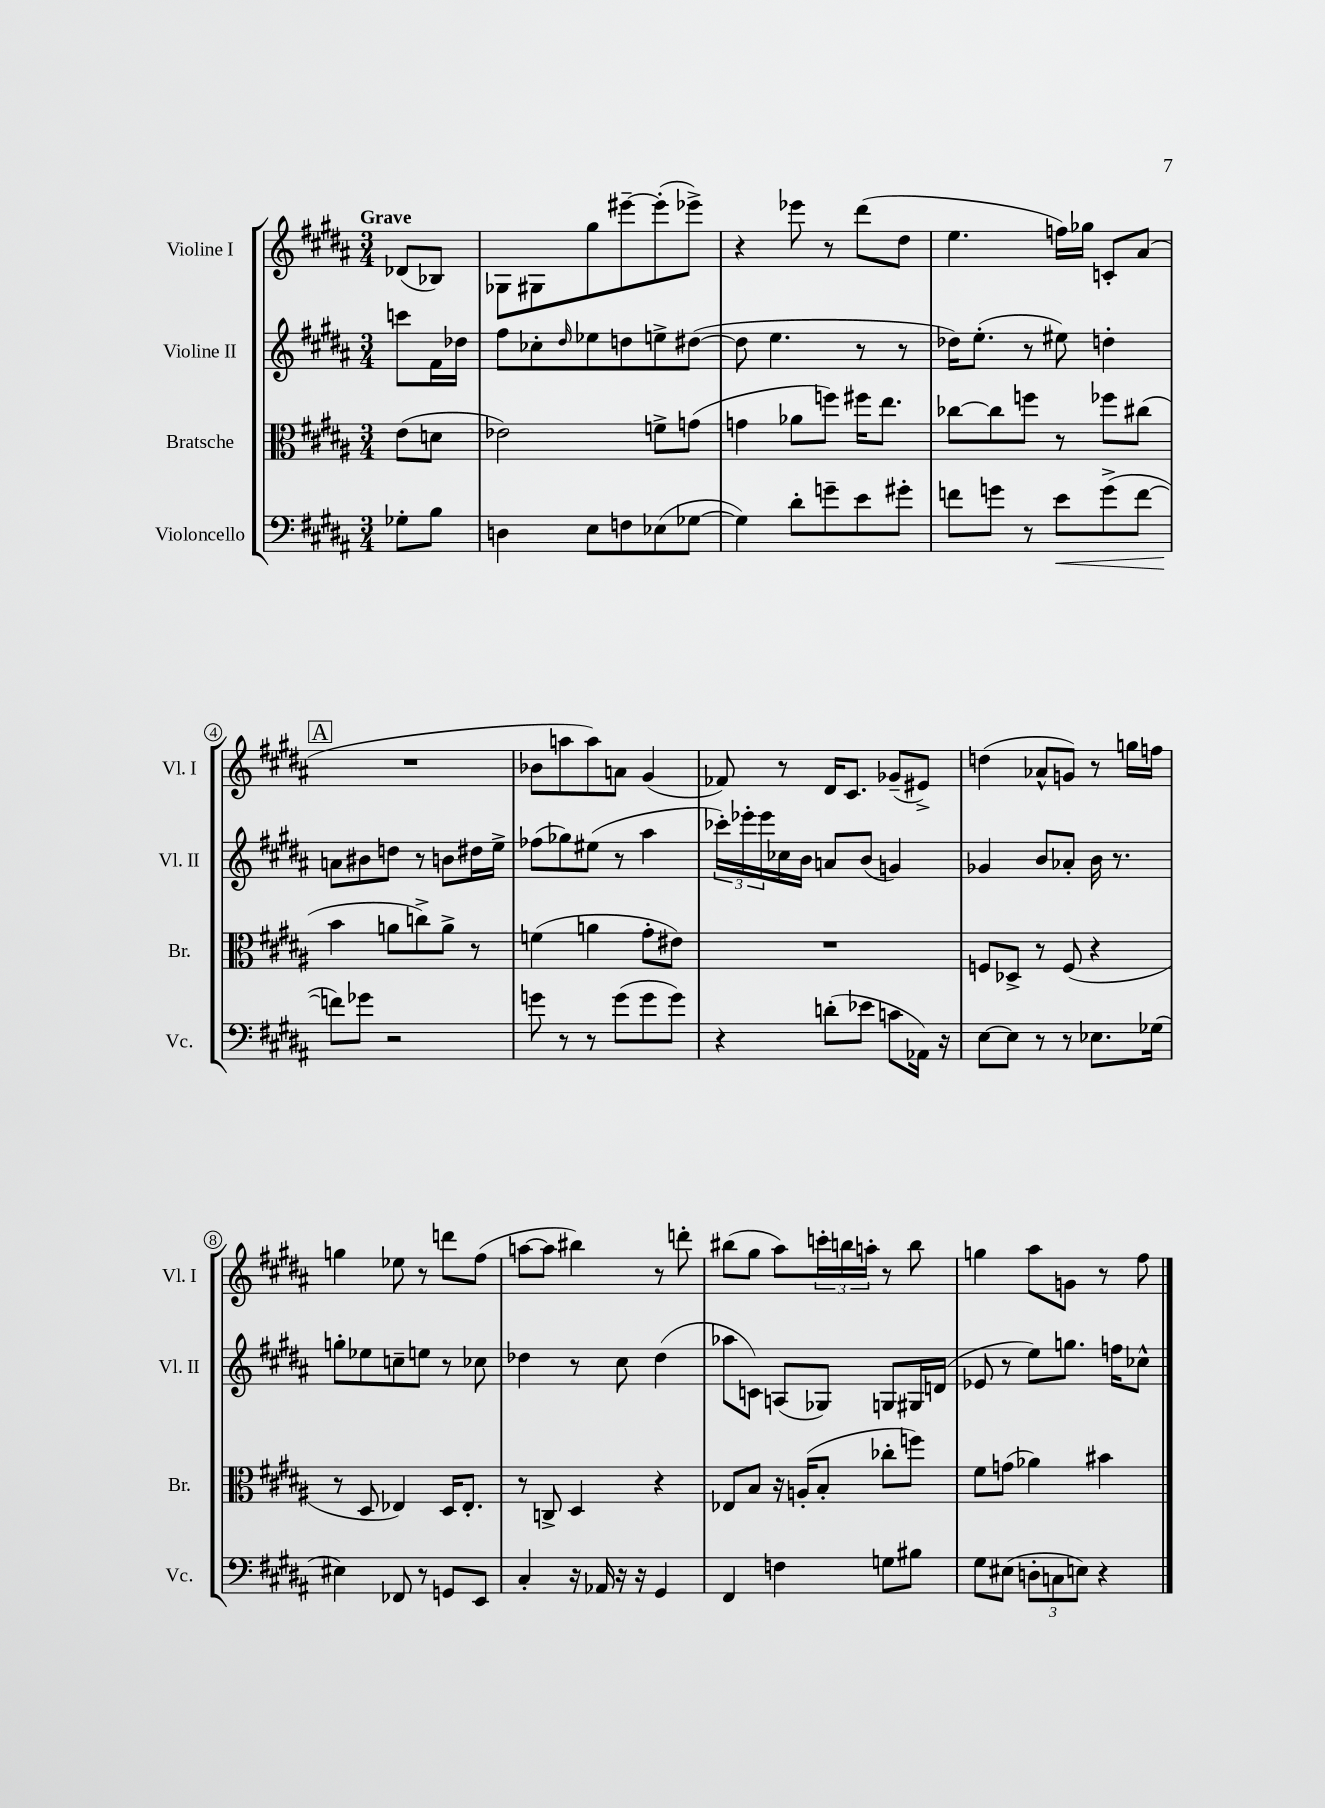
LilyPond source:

<<
\new StaffGroup <<
\new Staff = "s0" \with { instrumentName = "Violine I" shortInstrumentName = "Vl. I" } {
    \clef treble \key b \major \numericTimeSignature \time 3/4 \partial 4 \tempo "Grave"
    des'8( bes8) |
    ges8 gis8 gis''8 eis'''8~-- eis'''8-.( ees'''8->) |
    r4 ees'''8 r8 dis'''8( dis''8 |
    e''4. f''16) ges''16 c'8-. ais'8( |
    \mark \markup { \box "A" } R2. |
    bes'8 a''8 a''8) a'8 gis'4( |
    fes'8) r8 dis'16 cis'8. ges'8--( eis'8->) |
    d''4( aes'8-^ g'8) r8 g''16 f''16 |
    g''4 ees''8 r8 d'''8 fis''8( |
    a''8~ a''8 bis''4) r8 d'''8-. |
    bis''8( gis''8 ais''8) \tuplet 3/2 { c'''16-. b''16 a''16-. } r8 b''8 |
    g''4 ais''8 g'8 r8 fis''8 \bar "|." |
}
\new Staff = "s1" \with { instrumentName = "Violine II" shortInstrumentName = "Vl. II" } {
    \clef treble \key b \major \numericTimeSignature \time 3/4 \partial 4
    c'''8 fis'16 des''16 |
    fis''8 ces''8-. \grace { dis''16 } ees''8 d''8 e''8-> dis''8~( |
    dis''8 e''4. r8 r8 |
    des''16) e''8.-.( r8 eis''8) d''4-. |
    \mark \markup { \box "A" } a'8 bis'8 d''8 r8 b'8 dis''16 e''16-> |
    fes''8( ges''8) eis''8( r8 ais''4 |
    \tuplet 3/2 { ces'''16-.) ees'''16-. ees'''16 } ces''16 b'16 a'8 b'8( g'4) |
    ges'4 b'8 aes'8-. b'16 r8. |
    g''8-. ees''8 c''8-- e''8 r8 ces''8 |
    des''4 r8 cis''8 des''4( |
    aes''8 c'8) a8( ges8) g8 gis16 d'16( |
    ees'8 r8 e''8) g''8. f''16 ces''8-^ \bar "|." |
}
\new Staff = "s2" \with { instrumentName = "Bratsche" shortInstrumentName = "Br." } {
    \clef alto \key b \major \numericTimeSignature \time 3/4 \partial 4
    e'8( d'8 |
    ees'2) f'8-> g'8( |
    g'4 aes'8 f''8) fis''16 e''8. |
    ces''8~ ces''8 f''8 r8 fes''8 cis''8( |
    \mark \markup { \box "A" } b'4 a'8 c''8->) a'8-> r8 |
    f'4( a'4 gis'8-. eis'8) |
    R2. |
    f8 des8-> r8 f8( r4 |
    r8 dis8 ees4) dis16 ees8.-. |
    r8 c8-> dis4 r4 |
    ees8 b8 r16 a16-.( b8-. ces''8-. f''8) |
    fis'8 g'8( aes'4) bis'4 \bar "|." |
}
\new Staff = "s3" \with { instrumentName = "Violoncello" shortInstrumentName = "Vc." } {
    \clef bass \key b \major \numericTimeSignature \time 3/4 \partial 4
    ges8-. b8 |
    d4 e8 f8 ees8( ges8~ |
    ges4) dis'8-. g'8-- e'8 gis'8-. |
    f'8 g'8 r8 e'8\< g'8->( f'8~ |
    \mark \markup { \box "A" } f'8\!) ges'8 r2 |
    g'8 r8 r8 g'8( g'8 g'8) |
    r4 d'8-.( ees'8 c'8 aes,16) r16 |
    e8~ e8 r8 r8 ees8. ges16( |
    eis4) fes,8 r8 g,8 e,8 |
    cis4-. r16 aes,16 r16 r16 gis,4 |
    fis,4 f4 g8 bis8 |
    gis8 eis8( \tuplet 3/2 { d8-. c8 e8) } r4 \bar "|." |
}
>>
>>
\layout { \context { \Score \override BarNumber.stencil = #(make-stencil-circler 0.1 0.3 ly:text-interface::print) } }
